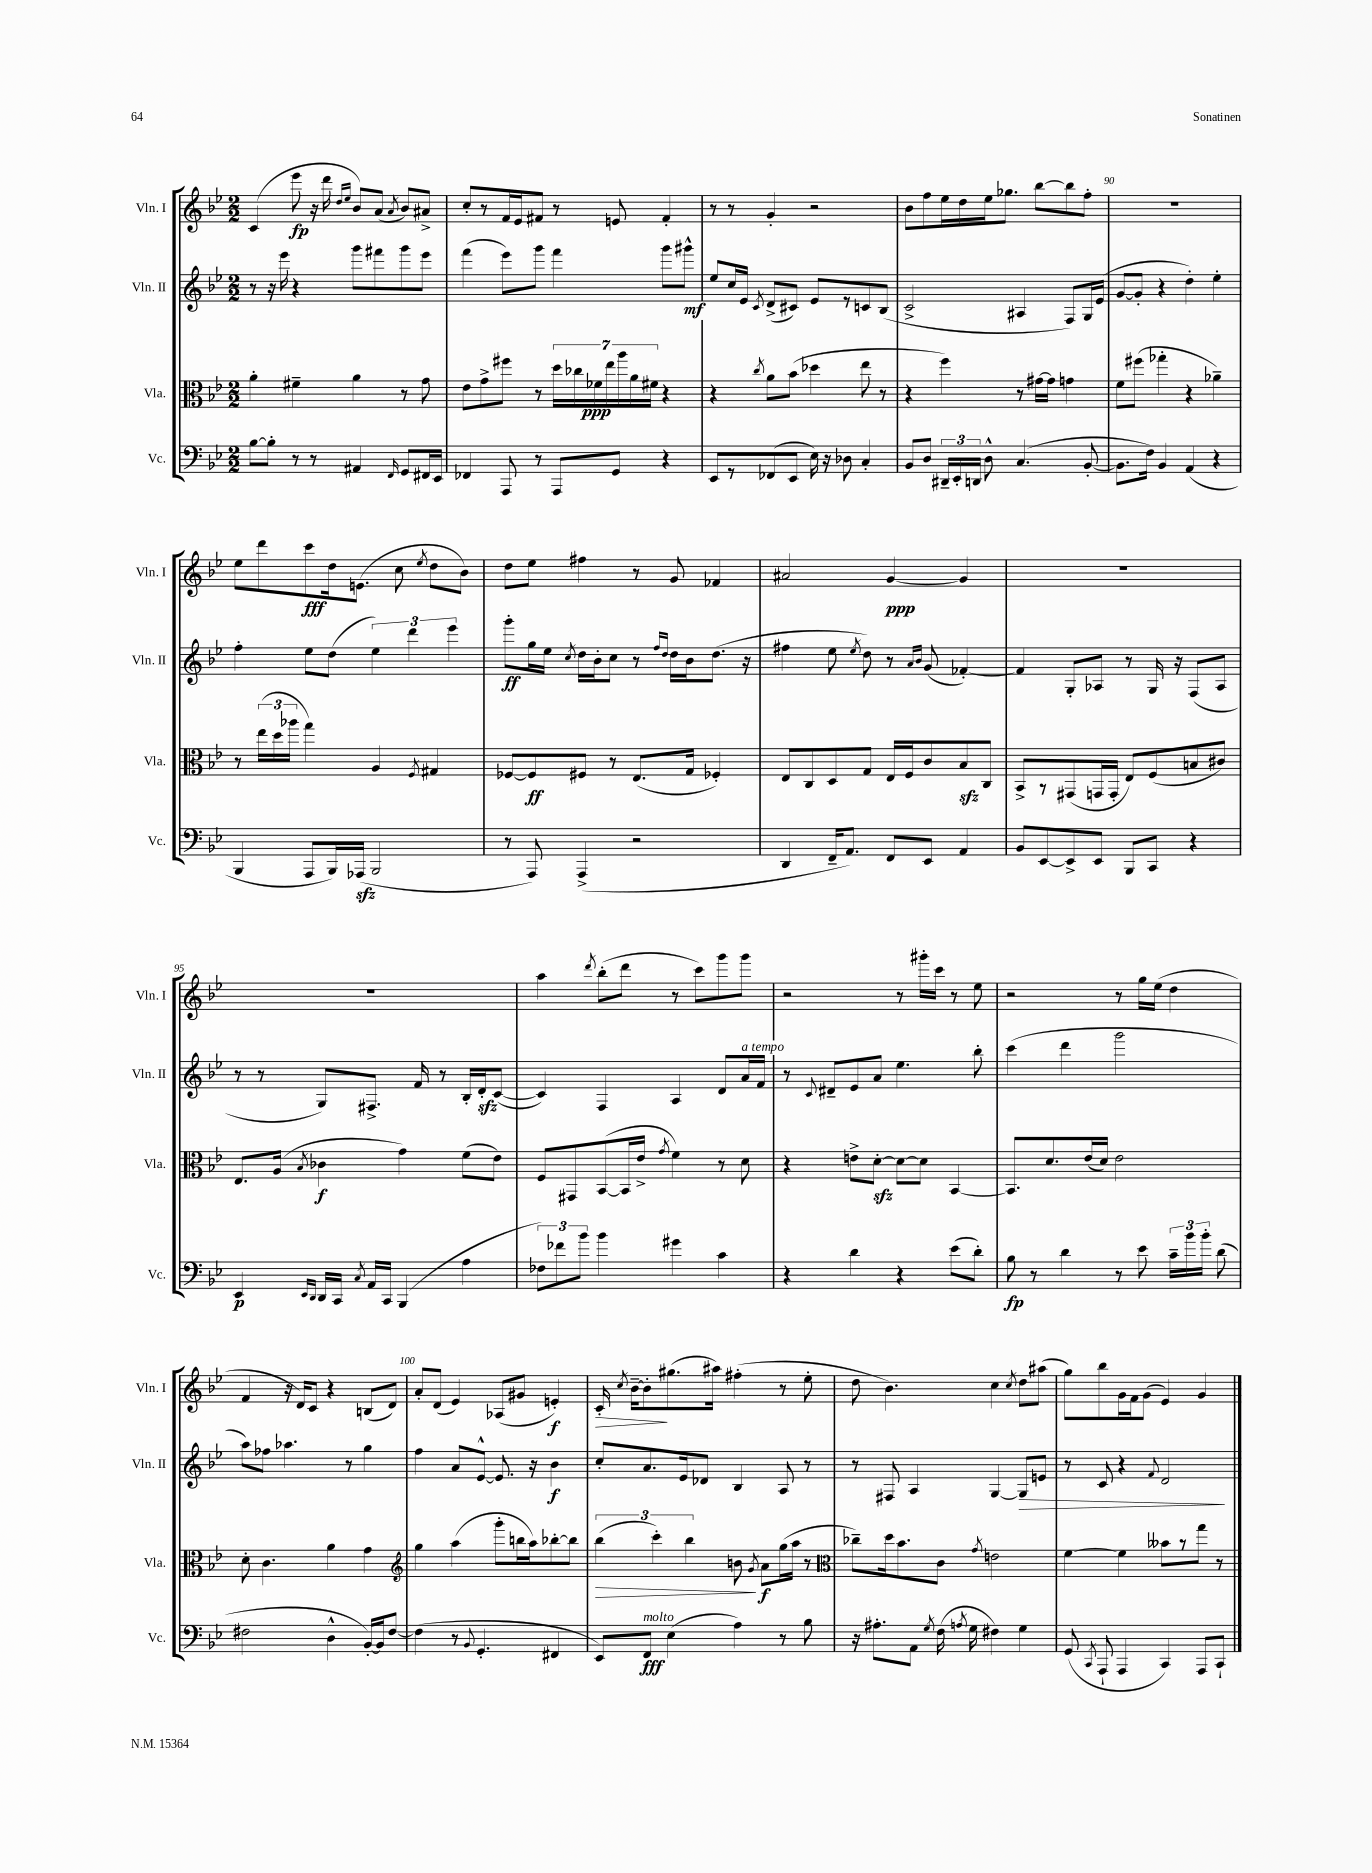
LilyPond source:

<<
\new StaffGroup <<
\new Staff = "s0" \with { instrumentName = "Vln. I" shortInstrumentName = "Vln. I" } {
    \clef treble \key bes \major \numericTimeSignature \time 2/2
    \autoBeamOff c'4( ees'''8\fp r16 d'''16 \grace { d''16[ ees''16] } bes'8[) a'8]( \acciaccatura { a'8 } bes'8[) ais'8]-> |
    c''8[-. r8 f'16 ees'16 fis'8] r8 e'8 fis'4-. |
    r8 r8 g'4-. r2 |
    bes'8[ f''8 ees''16 d''16 ees''16 ges''8.] bes''8[~ bes''8 f''8]-. |
    R1 |
    ees''8[ d'''8 c'''8\fff d''16 e'8.]( c''8 \acciaccatura { ees''8 } d''8[ bes'8]) |
    d''8[ ees''8] fis''4 r8 g'8 fes'4 |
    ais'2 g'4~\ppp g'4 |
    R1 |
    R1 |
    a''4 \acciaccatura { d'''8 } bes''8[-.( d'''8] r8 c'''8[) g'''8 g'''8] |
    r2 r8 gis'''16[-. c'''16] r8 ees''8 |
    r2 r8 g''16[ ees''16]( d''4 |
    f'4 r16 d'16[) c'8] r4 b8[( d'8]) |
    a'8[-. d'8]( ees'4) aes8[( gis'8] e'4-.\f) |
    c'16-.\> \acciaccatura { c''8 } bes'16[~-- bes'8-.\! gis''8.( ais''16]) fis''4-.( r8 ees''8-. |
    d''8 bes'4.) c''4 \acciaccatura { c''8 } d''8[ ais''8]( |
    g''8[) bes''8 g'16 f'16 g'8]( ees'4) g'4 \bar "|." |
}
\new Staff = "s1" \with { instrumentName = "Vln. II" shortInstrumentName = "Vln. II" } {
    \clef treble \key bes \major \numericTimeSignature \time 2/2
    \autoBeamOff r8 r16 ees'''16 r4 g'''8[ fis'''8 g'''8 ees'''8] |
    f'''4( ees'''8[) g'''8] f'''4 g'''8[ gis'''8]-^\mf |
    ees''8[ c''16 ees'16] \acciaccatura { c'8 } d'8[->( cis'8]) ees'8[ r8 c'8 bes8]( |
    c'2-> ais4 f8[) g16 ees'16]( |
    g'8[~ g'8]-. r4 d''4-.) ees''4-. |
    f''4-. ees''8[ d''8]( \tuplet 3/2 { ees''4) d'''4 ees'''4 } |
    g'''8[-.\ff g''16 ees''16] \acciaccatura { c''8 } d''16[ bes'16-. c''8] r8 \grace { f''16[ d''16] } d''16[ bes'16 d''8.]( r16 |
    fis''4 ees''8 \acciaccatura { ees''8 } d''8) r8 \grace { a'16[ bes'16] } g'8( fes'4~-.) |
    fes'4 g8[-. aes8] r8 g16 r16 f8[( aes8] |
    r8 r8 g8[) fis8.]-> f'16 r8 bes16[-. d'16-.\sfz c'8]~( |
    c'4) f4 a4 d'8[ a'16^\markup { \italic "a tempo" } f'16] |
    r8 \appoggiatura { c'8 } dis'8[-- ees'8 a'8] ees''4. bes''8-. |
    c'''4( d'''4 g'''2 |
    a''8[) fes''8] aes''4. r8 g''4 |
    f''4 a'8[ ees'8]~-^ ees'8. r16 bes'4\f |
    c''8[-. a'8. ees'16 des'8] bes4 a8 r8 |
    r8 fis8 a4 g4~ g8[\> e'8] |
    r8 c'8 r4 \appoggiatura { f'8 } d'2\! \bar "|." |
}
\new Staff = "s2" \with { instrumentName = "Vla." shortInstrumentName = "Vla." } {
    \clef alto \key bes \major \numericTimeSignature \time 2/2
    \autoBeamOff a'4-. fis'4-- a'4 r8 g'8 |
    ees'8[ g'8-> fis''8] r8 \tuplet 7/4 { d''16[ ces''16 fes'16\ppp ees''16 a''16 a'16 fis'16] } r4 |
    r4 \acciaccatura { c''8 } a'8[ bes'8]( des''4 ees''8 r8 |
    r4 f''4) r8 gis'16[~ gis'16] g'4 |
    f'8[ fis''8]( ges''4-. r4 aes'4--) |
    r8 \tuplet 3/2 { ees''16[( d''16 aes''16] } g''4) a4 \acciaccatura { f8 } gis4 |
    fes8[~ fes8\ff fis8] r8 ees8.[( g16] fes4-.) |
    ees8[ c8 d8 g8] ees16[ f16 c'8 bes8\sfz c8] |
    bes,8[-> r8 gis,8( g,16 g,16]-. ees8[) f8( b8 cis'8]) |
    ees8.[ a16]( \acciaccatura { bes8 } ces'4\f g'4) f'8[( ees'8]) |
    f8[ gis,8 bes,8~( bes,16 ees'16]-> \acciaccatura { g'8 } f'4) r8 d'8 |
    r4 e'8[-> d'8]~-.\sfz d'8[~ d'8] bes,4~ |
    bes,8.[ d'8. ees'16( d'16]) ees'2 |
    d'8-. c'4. a'4 g'4 |
    \clef treble g''4 a''4( g'''8[-. b''16 a''16) bes''8~-. bes''8] |
    \tuplet 3/2 { bes''4\>( c'''4-.) bes''4 } b'8\! \acciaccatura { g'8 } a'8[\f g''16( a''16] r8 |
    \clef alto ces''8[--) d''16 bes'8. c'8] \acciaccatura { g'8 } e'2 |
    f'4~ f'4 beses'8[ r8 g''8] r8 \bar "|." |
}
\new Staff = "s3" \with { instrumentName = "Vc." shortInstrumentName = "Vc." } {
    \clef bass \key bes \major \numericTimeSignature \time 2/2
    \autoBeamOff bes8[~ bes8]-. r8 r8 ais,4 \grace { f,16 } g,8[ fis,16 ees,16] |
    fes,4 a,,8 r8 a,,8[ g,8] r4 |
    ees,8[ r8 fes,8( ees,8] ees16) r16 des8 c4-. |
    bes,8[ d8] \tuplet 3/2 { dis,16[-- ees,16-. d,16] } d8-^ c4.( bes,8~-. |
    bes,8.[ f16]) bes,4 a,4( r4 |
    bes,,4 a,,8[ bes,,16) aes,,16]\sfz( bes,,2 |
    r8 a,,8) a,,4->( r2 |
    d,4 f,16[-- a,8.]) f,8[ ees,8] a,4 |
    bes,8[ ees,8~ ees,8-> ees,8] bes,,8[ c,8] r4 |
    ees,4\p \grace { ees,16[ d,16] } d,16[ c,16] \acciaccatura { c8 } a,16[ c,16] bes,,4( a4 |
    \tuplet 3/2 { fes8[) fes'8 bes'8] } bes'4 gis'4 c'4 |
    r4 d'4 r4 ees'8[( d'8]-.) |
    bes8\fp r8 d'4 r8 ees'8 \tuplet 3/2 { c'16[-- bes'16 bes'16]-. } d'8( |
    fis2 d4-^ bes,16[~-.) bes,16 fis8]~ |
    fis4( r8 \appoggiatura { bes,8 } g,4.-. fis,4 |
    ees,8[) f,8]\fff^\markup { \italic "molto" } ees4( a4) r8 bes8 |
    r16 ais8.[-. a,8] \acciaccatura { g8 } f16( \acciaccatura { a8 } g16 fis4) g4 |
    g,8( \acciaccatura { c,8 } a,,8-! a,,4 c,4) a,,8[ c,8]-! \bar "|." |
}
>>
>>
\layout { \context { \Score currentBarNumber = #86 \override BarNumber.break-visibility = ##(#f #t #t) barNumberVisibility = #(every-nth-bar-number-visible 5) } }
